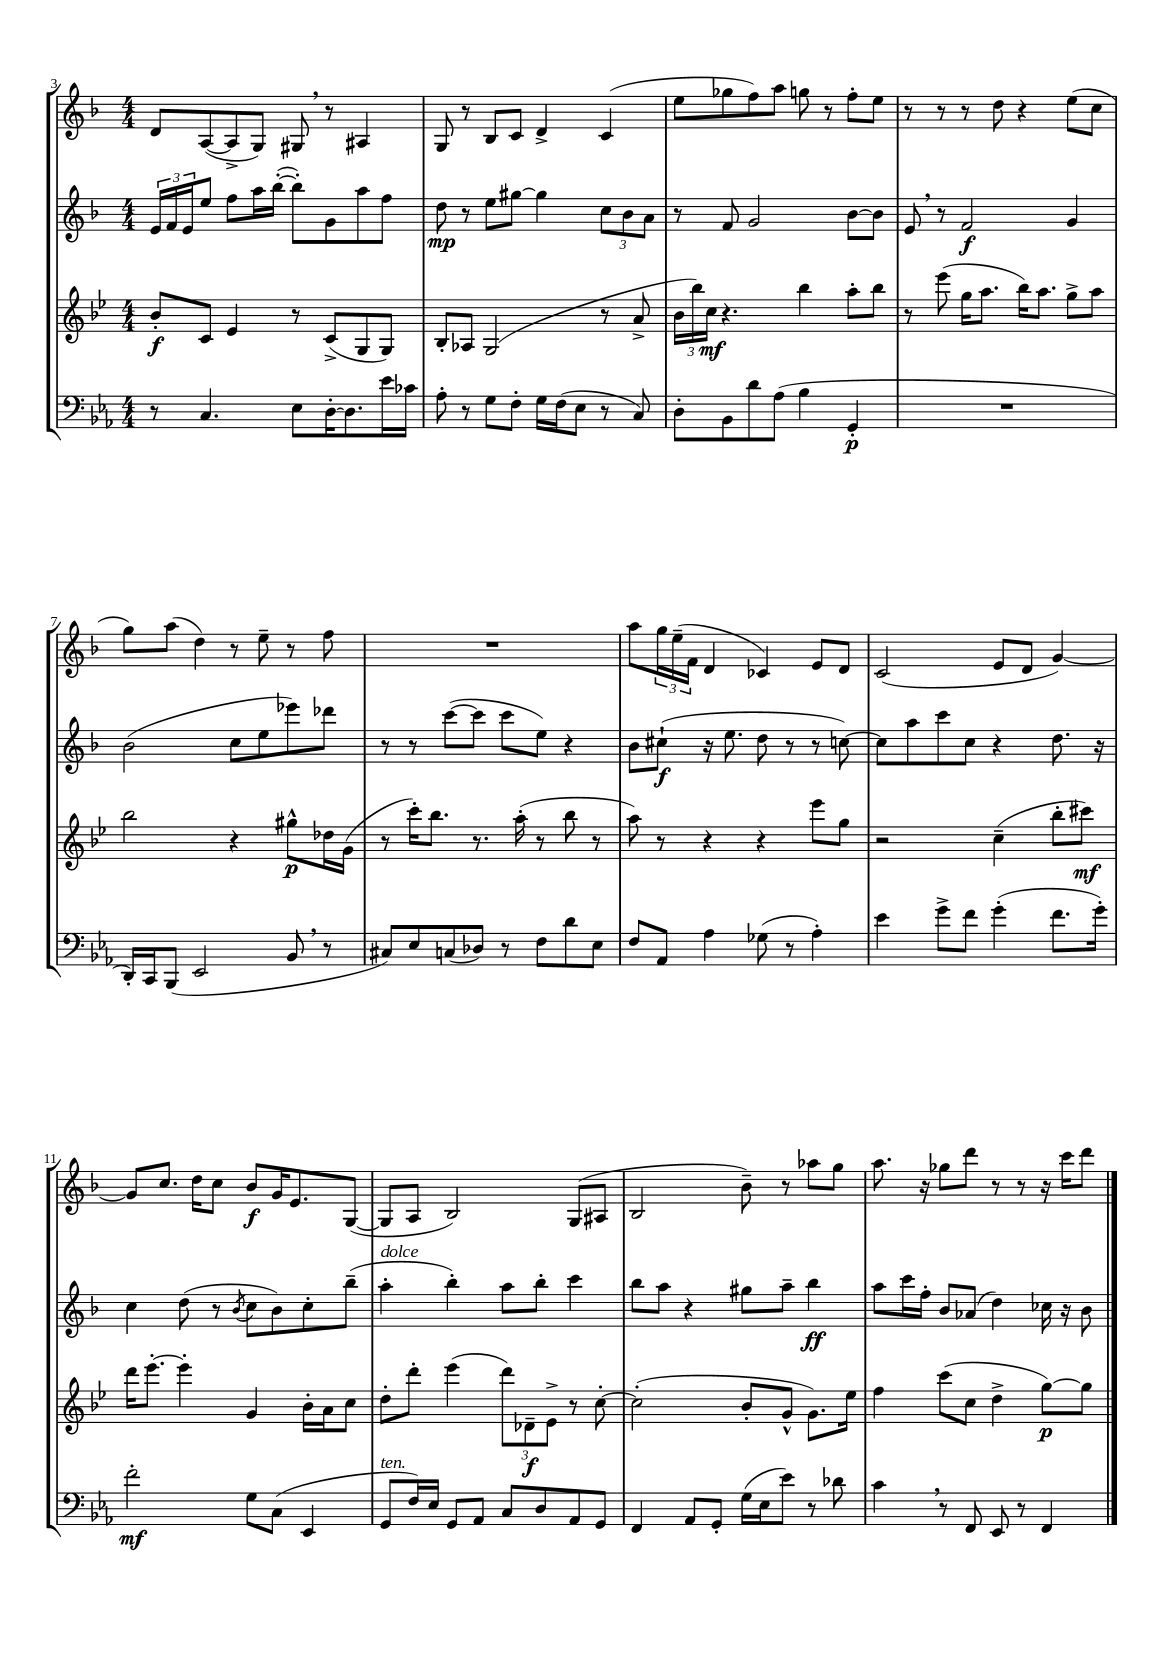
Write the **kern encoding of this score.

**kern	**dynam	**kern	**dynam	**kern	**dynam	**kern	**dynam
*part4	*part4	*part3	*part3	*part2	*part2	*part1	*part1
*staff4	*staff4	*staff3	*staff3	*staff2	*staff2	*staff1	*staff1
*clefF4	*	*clefG2	*	*clefG2	*	*clefG2	*
*k[b-e-a-]	*	*k[b-e-]	*	*k[b-]	*	*k[b-]	*
*M4/4	*	*M4/4	*	*M4/4	*	*M4/4	*
=3	=3	=3	=3	=3	=3	=3	=3
8r	.	8b-'/L	f	24e/LL	.	8d/L	.
.	.	.	.	24f/	.	.	.
.	.	.	.	24e/J	.	.	.
4.C/	.	8c/J	.	8ee/J	.	([8A/	.
.	.	4e-/	.	8ff\L	.	8A^/]	.
.	.	.	.	16aa\L	.	8G/J)	.
.	.	.	.	([16bb-'\JJ	.	.	.
8E-\L	.	8r	.	8bb-'\L])	.	8G#X,/	.
[16D'\K	.	(8c^/L	.	8g\	.	8r	.
8.D\]	.	.	.	.	.	.	.
.	.	8G/	.	8aa\	.	4A#X/	.
16e-\L	.	8G/J)	.	8ff\J	.	.	.
16c-X\JJ	.	.	.	.	.	.	.
=4	=4	=4	=4	=4	=4	=4	=4
8A-'\	.	8B-'/L	.	8dd\	mp	8G/	.
8r	.	8A-X/J	.	8r	.	8r	.
8G\L	.	(2G/	.	8ee\L	.	8B-/L	.
8F'\J	.	.	.	[8gg#X\J	.	8c/J	.
16G\LL	.	.	.	4gg#\]	.	4d^/	.
(16F\J	.	.	.	.	.	.	.
8E-\J	.	.	.	.	.	.	.
8r	.	8r	.	12cc\L	.	(4c/	.
.	.	.	.	12b-\	.	.	.
8C/)	.	8a^/	.	.	.	.	.
.	.	.	.	12a\J	.	.	.
=5	=5	=5	=5	=5	=5	=5	=5
8D'\L	.	24b-\LL	.	8r	.	8ee\L	.
.	.	24bb-\)	.	.	.	.	.
.	.	24cc\JJ	mf	.	.	.	.
8BB-\	.	4.r	.	8f/	.	8gg-X\	.
8d\	.	.	.	2g/	.	8ff\)	.
(8A-\J	.	.	.	.	.	8aa\J	.
4B-\	.	4bb-\	.	.	.	8ggn\	.
.	.	.	.	.	.	8r	.
4GG'/	p	8aa'\L	.	[8b-\L	.	8ff'\L	.
.	.	8bb-\J	.	8b-\J]	.	8ee\J	.
=6	=6	=6	=6	=6	=6	=6	=6
1r	.	8r	.	8e,/	.	8r	.
.	.	(8eee-\	.	8r	.	8r	.
.	.	16gg\KL	.	2f/	f	8r	.
.	.	8.aa\J	.	.	.	.	.
.	.	.	.	.	.	8dd\	.
.	.	16bb-\KL)	.	.	.	4r	.
.	.	8.aa\J	.	.	.	.	.
.	.	8gg^\L	.	4g/	.	(8ee\L	.
.	.	8aa\J	.	.	.	8cc\J	.
!!LO:LB:g=z
=7	=7	=7	=7	=7	=7	=7	=7
16DD'/LL)	.	2bb-\	.	(2b-\	.	8gg\L)	.
16CC/J	.	.	.	.	.	.	.
(8BBB-/J	.	.	.	.	.	(8aa\J	.
2EE-/	.	.	.	.	.	4dd\)	.
.	.	4r	.	8cc\L	.	8r	.
.	.	.	.	8ee\	.	8ee~\	.
8BB-,/	.	8gg#X^^\L	p	8eee-X\)	.	8r	.
8r	.	16dd-X\L	.	8ddd-X\J	.	8ff\	.
.	.	(16g\JJ	.	.	.	.	.
=8	=8	=8	=8	=8	=8	=8	=8
8C#X/L)	.	8r	.	8r	.	1r	.
8E-/	.	16ccc'\KL)	.	8r	.	.	.
.	.	8.bb-\J	.	.	.	.	.
(8Cn/	.	.	.	([8ccc\L	.	.	.
8D-X/J)	.	8.r	.	8ccc\J]	.	.	.
8r	.	.	.	8ccc\L	.	.	.
.	.	(16aa'\	.	.	.	.	.
8F\L	.	8r	.	8ee\J)	.	.	.
8d\	.	8bb-\	.	4r	.	.	.
8E-\J	.	8r	.	.	.	.	.
=9	=9	=9	=9	=9	=9	=9	=9
8F/L	.	8aa\)	.	8b-\L	.	8aa\L	.
8AA-/J	.	8r	.	(8cc#X`\J	f	24gg\L	.
.	.	.	.	.	.	(24ee~\	.
.	.	.	.	.	.	24f\JJ	.
4A-\	.	4r	.	16r	.	4d/	.
.	.	.	.	8.ee\	.	.	.
(8G-X\	.	4r	.	8dd\	.	4c-X/)	.
8r	.	.	.	8r	.	.	.
4A-'\)	.	8eee-\L	.	8r	.	8e/L	.
.	.	8gg\J	.	[8ccn\)	.	8d/J	.
=10	=10	=10	=10	=10	=10	=10	=10
4e-\	.	2r	.	8cc\L]	.	(2c/	.
.	.	.	.	8aa\	.	.	.
8g^\L	.	.	.	8ccc\	.	.	.
8f\J	.	.	.	8cc\J	.	.	.
(4g'\	.	(4cc~\	.	4r	.	8e/L	.
.	.	.	.	.	.	8d/J	.
8.f\L	.	8bb-'\L	.	8.dd\	.	[4g/)	.
.	.	8ccc#X\J)	mf	.	.	.	.
16g'\Jk)	.	.	.	16r	.	.	.
!!LO:LB:g=z
=11	=11	=11	=11	=11	=11	=11	=11
2f'\	mf	16ddd\KL	.	4cc\	.	8g/L]	.
.	.	[8.eee-'\J	.	.	.	.	.
.	.	.	.	.	.	8.cc/J	.
.	.	4eee-'\]	.	(8dd\	.	.	.
.	.	.	.	.	.	16dd\KL	.
.	.	.	.	8r	.	8cc\J	.
.	.	.	.	8qb-/	.	.	.
8G\L	.	4g/	.	8cc\L	.	8b-/L	f
(8C\J	.	.	.	8b-\)	.	16g/K	.
.	.	.	.	.	.	8.e/	.
4EE-/	.	16b-'\LL	.	8cc'\	.	.	.
.	.	16a\J	.	.	.	.	.
.	.	8cc\J	.	(8bb-~\J	.	([8G/J	.
=12	=12	=12	=12	=12	=12	=12	=12
!	!	!	!	!LO:TX:a:i:t=dolce	!	!	!
!LO:TX:a:i:t=ten.	!	!	!	!	!	!	!
8GG/L	.	8dd'\L	.	4aa'\	.	8G/L]	.
16F/L)	.	8ddd'\J	.	.	.	8A/J	.
16E-/JJ	.	.	.	.	.	.	.
8GG/L	.	(4eee-\	.	4bb-'\)	.	2B-/)	.
8AA-/J	.	.	.	.	.	.	.
8C/L	.	12ddd\L)	.	8aa\L	.	.	.
.	.	12d-X~\	f	.	.	.	.
8D/	.	.	.	8bb-'\J	.	.	.
.	.	12e-^\J	.	.	.	.	.
8AA-/	.	8r	.	4ccc\	.	(8G/L	.
8GG/J	.	[8cc'\	.	.	.	8A#X/J	.
=13	=13	=13	=13	=13	=13	=13	=13
4FF/	.	(2cc'\]	.	8bb-\L	.	2B-/	.
.	.	.	.	8aa\J	.	.	.
8AA-/L	.	.	.	4r	.	.	.
8GG'/J	.	.	.	.	.	.	.
(16G\LL	.	8b-'/L	.	8gg#X\L	.	8b-~\)	.
16E-\J	.	.	.	.	.	.	.
8e-\J)	.	8g^^/J	.	8aa~\J	.	8r	.
8r	.	8.g\L)	.	4bb-\	ff	8aa-X\L	.
8d-X\	.	.	.	.	.	8gg\J	.
.	.	16ee-\Jk	.	.	.	.	.
=14	=14	=14	=14	=14	=14	=14	=14
4c,\	.	4ff\	.	8aa\L	.	8.aa\	.
.	.	.	.	16ccc\L	.	.	.
.	.	.	.	16ff'\JJ	.	16r	.
8r	.	(8ccc\L	.	8b-/L	.	8gg-X\L	.
8FF/	.	8cc\J	.	(8a-X/J	.	8ddd\J	.
8EE-/	.	4dd^\	.	4dd\)	.	8r	.
8r	.	.	.	.	.	8r	.
4FF/	.	[8gg\L)	p	16cc-X\	.	16r	.
.	.	.	.	16r	.	16ccc\KL	.
.	.	8gg\J]	.	8b-\	.	8ddd\J	.
==	==	==	==	==	==	==	==
*-	*-	*-	*-	*-	*-	*-	*-
